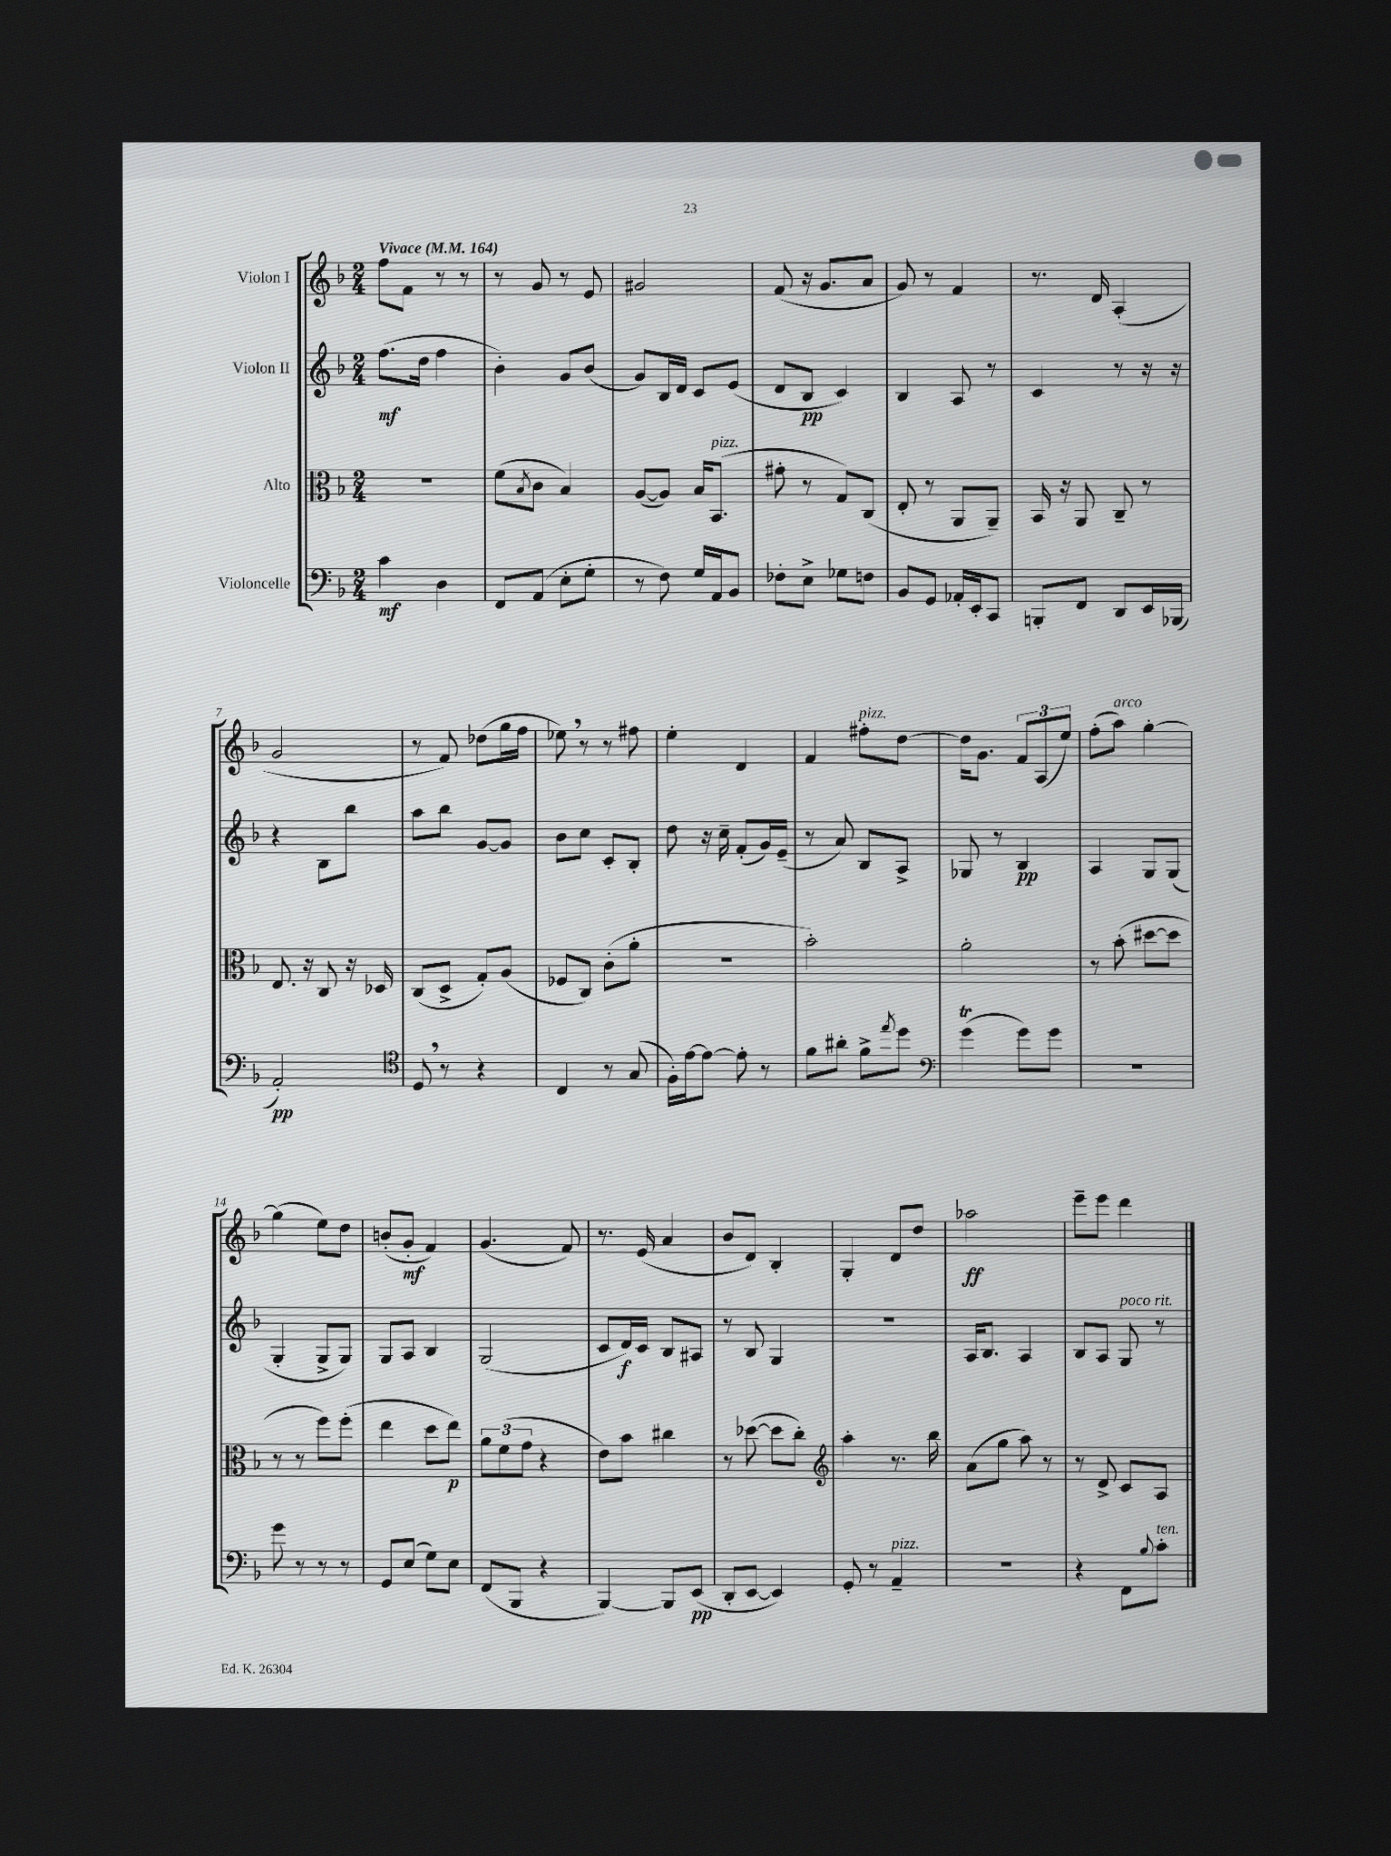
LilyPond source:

<<
\new StaffGroup <<
\new Staff = "s0" \with { instrumentName = "Violon I" } {
    \clef treble \key f \major \numericTimeSignature \time 2/4 \tempo "Vivace" 4 = 164
    f''8 f'8 r8 r8 |
    r8 g'8 r8 e'8 |
    gis'2 |
    f'8( r16 g'8. a'8 |
    g'8) r8 f'4 |
    r8. d'16 a4-.( |
    g'2 |
    r8 f'8) des''8( g''16 f''16 |
    ees''8) \breathe r8 r8 fis''8 |
    e''4-. d'4 |
    f'4 fis''8-.^\markup { \italic "pizz." } d''8~ |
    d''16 g'8. \tuplet 3/2 { f'8 a8( e''8) } |
    f''8-.( a''8^\markup { \italic "arco" }) g''4~-. |
    g''4( e''8) d''8 |
    b'8-.( g'8-.\mf f'4) |
    g'4.( f'8) |
    r8. e'16( a'4 |
    bes'8 d'8) bes4-. |
    g4-. d'8 d''8 |
    aes''2\ff |
    e'''8-- e'''8 d'''4 \bar "|." |
}
\new Staff = "s1" \with { instrumentName = "Violon II" } {
    \clef treble \key f \major \numericTimeSignature \time 2/4
    f''8.\mf( d''16 f''4 |
    bes'4-.) g'8 bes'8( |
    g'8) bes16 d'16 c'8 e'8( |
    d'8 bes8\pp c'4) |
    bes4 a8 r8 |
    c'4 r8 r16 r16 |
    r4 bes8 bes''8 |
    a''8 bes''8 g'8~ g'8 |
    bes'8 c''8 c'8-. bes8-. |
    d''8 r16 c''16-- f'8-.( g'16) e'16--( |
    r8 a'8) bes8 a8-> |
    ges8 r8 bes4\pp |
    a4 g8 g8( |
    g4-. g8-> g8) |
    g8 a8 bes4 |
    g2( |
    c'8 d'16\f) c'16 bes8 ais8 |
    r8 bes8 g4 |
    R2 |
    a16 bes8. a4 |
    bes8 a8 g8^\markup { \italic "poco rit." } r8 \bar "|." |
}
\new Staff = "s2" \with { instrumentName = "Alto" } {
    \clef alto \key f \major \numericTimeSignature \time 2/4
    R2 |
    f'8( \acciaccatura { bes8 } c'8 bes4) |
    a8~( a8) bes16 bes,8.^\markup { \italic "pizz." }( |
    gis'8-. r8 g8) c8( |
    e8-. r8 a,8 a,8--) |
    bes,16 r16 a,8 c8-- r8 |
    e8. r16 c8 r16 des16 |
    c8( d8-> g8-.) a8( |
    fes8 c8) c'8-.( a'8-. |
    r2 |
    bes'2-.) |
    a'2-. |
    r8 bes'8-.( dis''8~ dis''8 |
    r8 r8 f''8) f''8-.( |
    e''4 d''8 e''8\p) |
    \tuplet 3/2 { a'8 f'8( g'8 } r4 |
    e'8) bes'8 cis''4 |
    r8 des''8~( des''8 c''8-.) |
    \clef treble a''4-. r8. bes''16 |
    a'8( g''8 a''8) r8 |
    r8 d'8-> c'8 a8 \bar "|." |
}
\new Staff = "s3" \with { instrumentName = "Violoncelle" } {
    \clef bass \key f \major \numericTimeSignature \time 2/4
    c'4\mf d4 |
    f,8 a,8( e8-. g8-. |
    r8 f8) g16 a,16 bes,8 |
    fes8-. e8-> ges8 f8 |
    bes,8 g,8 aes,16-. e,16-. c,8 |
    b,,8-. f,8 d,8 e,16 bes,,16( |
    a,2-.\pp) |
    \clef tenor d8 \breathe r8 r4 |
    c4 r8 g8( |
    f16-.) e'16~ e'8~ e'8-. r8 |
    f'8 ais'8-. f'8-> \acciaccatura { e''8 } d''8 |
    \clef bass g'4\trill( g'8) g'8 |
    r2 |
    g'8 r8 r8 r8 |
    g,8 e8( g8) e8 |
    f,8( bes,,8 r4 |
    bes,,4~) bes,,8 e,8\pp( |
    d,8-. e,8~ e,4) |
    g,8-. r8 a,4--^\markup { \italic "pizz." } |
    R2 |
    r4 f,8 \appoggiatura { bes8 } c'8-.^\markup { \italic "ten." } \bar "|." |
}
>>
>>
